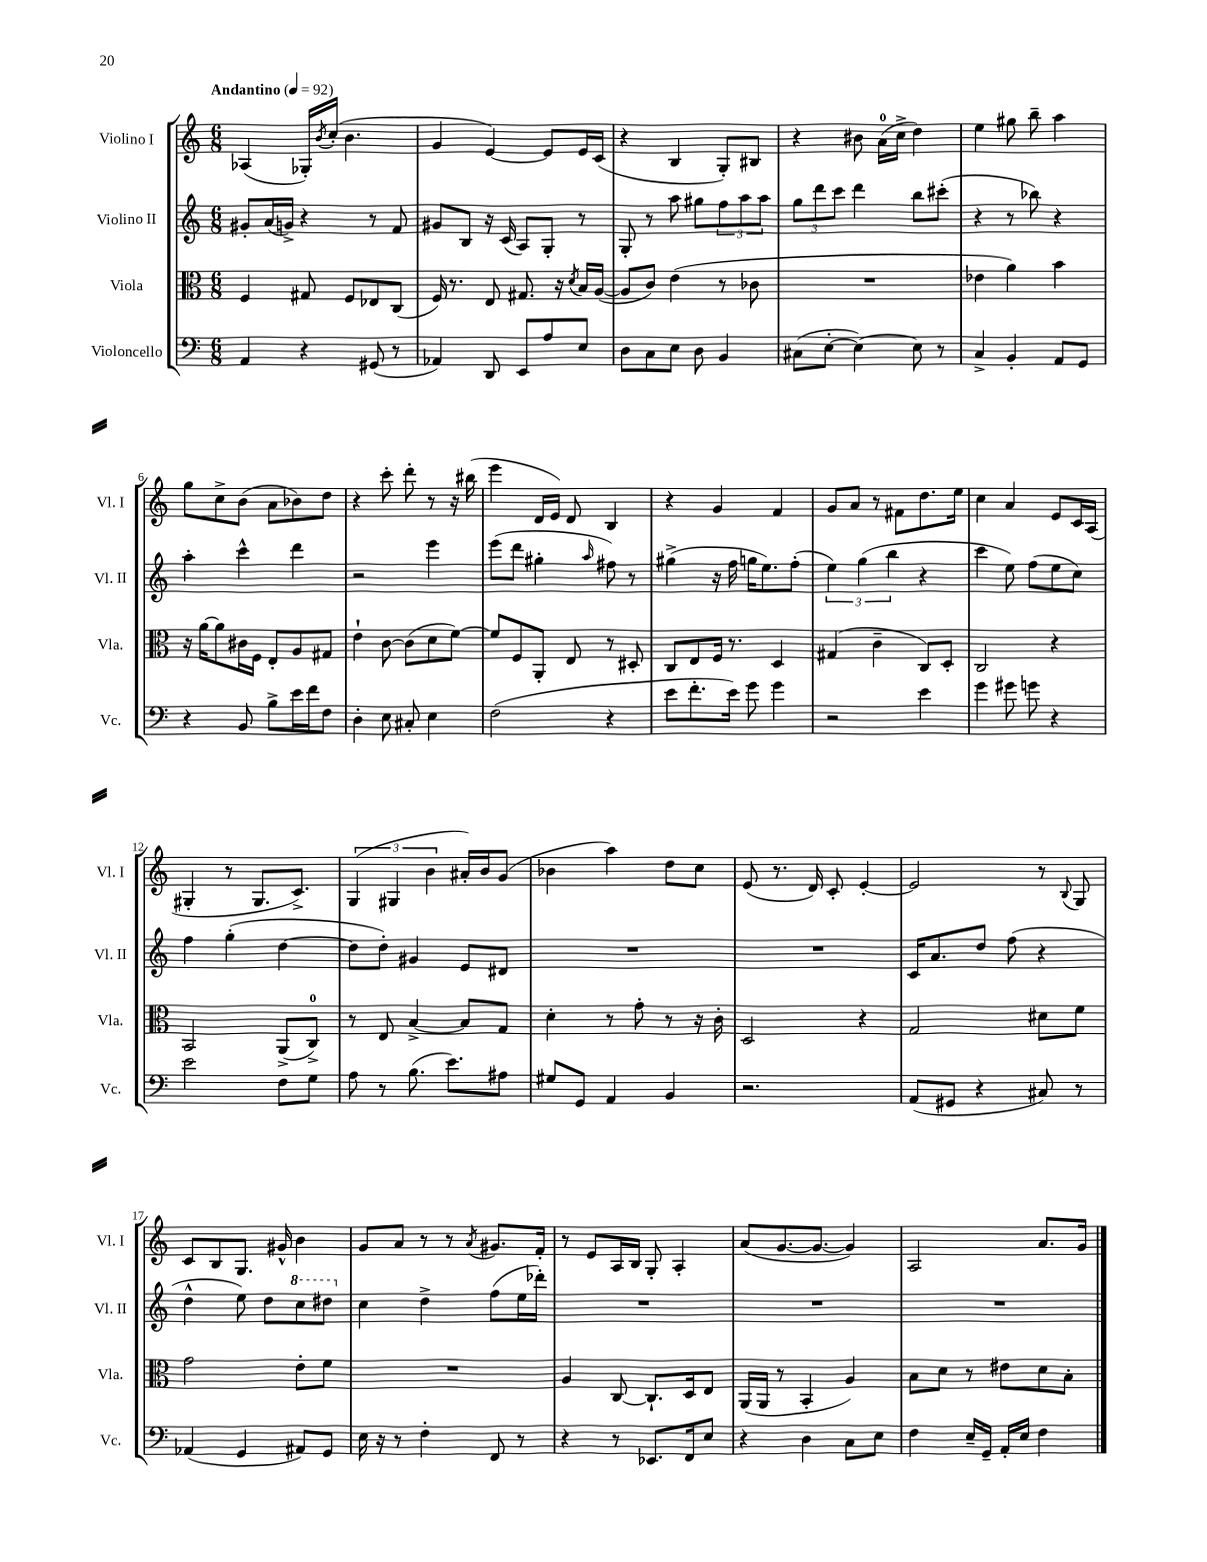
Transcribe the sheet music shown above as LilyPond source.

<<
\new StaffGroup <<
\new Staff = "s0" \with { instrumentName = "Violino I" shortInstrumentName = "Vl. I" } {
    \clef treble \key c \major \numericTimeSignature \time 6/8 \tempo "Andantino" 4 = 92
    aes4( ges16-.) \acciaccatura { b'8 } c''16-.( b'4. |
    g'4 e'4~) e'8 e'16 c'16( |
    r4 b4 g8-.) bis8 |
    r4 bis'8 a'16-0( c''16-> d''4) |
    e''4 gis''8 b''8-- a''4 |
    g''8 c''8-> b'8( a'8 bes'8) d''8 |
    r4 c'''8-. d'''8-. r8 r16 bis''16( |
    e'''4 d'16 e'16) d'8 b4 |
    r4 g'4 f'4 |
    g'8 a'8 r8 fis'8 d''8. e''16 |
    c''4 a'4 e'8 c'16 a16( |
    gis4-. r8 gis8. c'8.->) |
    \tuplet 3/2 { g4( gis4 b'4 } ais'16-.) b'16 g'8( |
    bes'4 a''4) d''8 c''8 |
    e'8( r8. d'16) c'8-. e'4~-. |
    e'2 r8 \appoggiatura { b8 } g8 |
    c'8 b8 g8. gis'16-^ b'4 |
    g'8 a'8 r8 r8 \acciaccatura { a'8 } gis'8. f'16-. |
    r8 e'8 a16 b16 g8-. a4-. |
    a'8( g'8.~ g'8.~ g'4) |
    a2 a'8. g'16 \bar "|." |
}
\new Staff = "s1" \with { instrumentName = "Violino II" shortInstrumentName = "Vl. II" } {
    \clef treble \key c \major \numericTimeSignature \time 6/8
    gis'8-. a'16( g'16->) r4 r8 f'8 |
    gis'8 b8 r16 c'16( a8) g8-. r8 |
    g8-. r8 a''8 gis''8 \tuplet 3/2 { f''8 a''8 a''8 } |
    \tuplet 3/2 { g''8 d'''8 c'''8 } d'''4 b''8 cis'''8-.( |
    r4 r8 bes''8) r4 |
    a''4-. c'''4-^ d'''4 |
    r2 e'''4 |
    e'''8( d'''8 gis''4-. \grace { a''16 } fis''8) r8 |
    gis''4->( r16 f''16 g''16 e''8.) f''8-.( |
    \tuplet 3/2 { e''4) g''4( b''4 } r4 |
    c'''4 e''8) f''8( e''8 c''8) |
    f''4 g''4-.( d''4~ |
    d''8 d''8-.) gis'4 e'8 dis'8 |
    R2. |
    R2. |
    c'16 a'8. d''8 f''8( r4 |
    d''4-^ e''8) d''8 \ottava #1 c'''8 dis'''8 \ottava #0 |
    c''4 d''4-> f''8( e''16 des'''16-.) |
    R2. |
    R2. |
    R2. \bar "|." |
}
\new Staff = "s2" \with { instrumentName = "Viola" shortInstrumentName = "Vla." } {
    \clef alto \key c \major \numericTimeSignature \time 6/8
    f4 gis8 f8 ees8 c8( |
    f16) r8. e8 gis8. r16 \acciaccatura { d'8 } b16 a16~( |
    a8 c'8) e'4( r8 ces'8 |
    R2. |
    ees'4 a'4) b'4 |
    r16 a'16~ a'8 cis'16 f16 e8-. a8 gis8 |
    e'4-! c'8~ c'8( d'8 f'8~) |
    f'8 f8 a,8-. e8 r8 dis8-. |
    c8 e8 f16 r8. d4 |
    gis4( c'4-- c8) d8-. |
    c2 r4 |
    b,2 a,8->( c8-0->) |
    r8 e8 b4~-> b8 g8 |
    d'4-. r8 g'8-. r8 r16 c'16-. |
    d2 r4 |
    g2 dis'8 f'8 |
    g'2 e'8-. f'8 |
    R2. |
    a4 c8~ c8.-! d16 e8 |
    a,16( a,16 r8 b,4-. a4) |
    b8 d'8 r8 eis'8 d'8 b8-. \bar "|." |
}
\new Staff = "s3" \with { instrumentName = "Violoncello" shortInstrumentName = "Vc." } {
    \clef bass \key c \major \numericTimeSignature \time 6/8
    a,4 r4 gis,8( r8 |
    aes,4) d,8 e,8 a8 e8 |
    d8 c8 e8 d8 b,4 |
    cis8( e8~-. e4~) e8 r8 |
    c4-> b,4-. a,8 g,8 |
    r4 b,8 b8-> e'16 f'16 f8 |
    d4-. e8 cis8-. e4 |
    f2( r4 |
    e'8 f'8.-. e'16) g'8 g'4 |
    r2 e'4 |
    g'4 gis'8 g'8 r4 |
    e'2 f8 g8 |
    a8 r8 b8.( e'8.) ais8 |
    gis8 g,8 a,4 b,4 |
    r2. |
    a,8( gis,8 r4 cis8) r8 |
    aes,4( g,4 ais,8) g,8 |
    e16 r16 r8 f4-. f,8 r8 |
    r4 r8 ees,8. f,16 e8 |
    r4 d4 c8 e8 |
    f4 e16-- g,16-- a,16-. e16 f4 \bar "|." |
}
>>
>>
